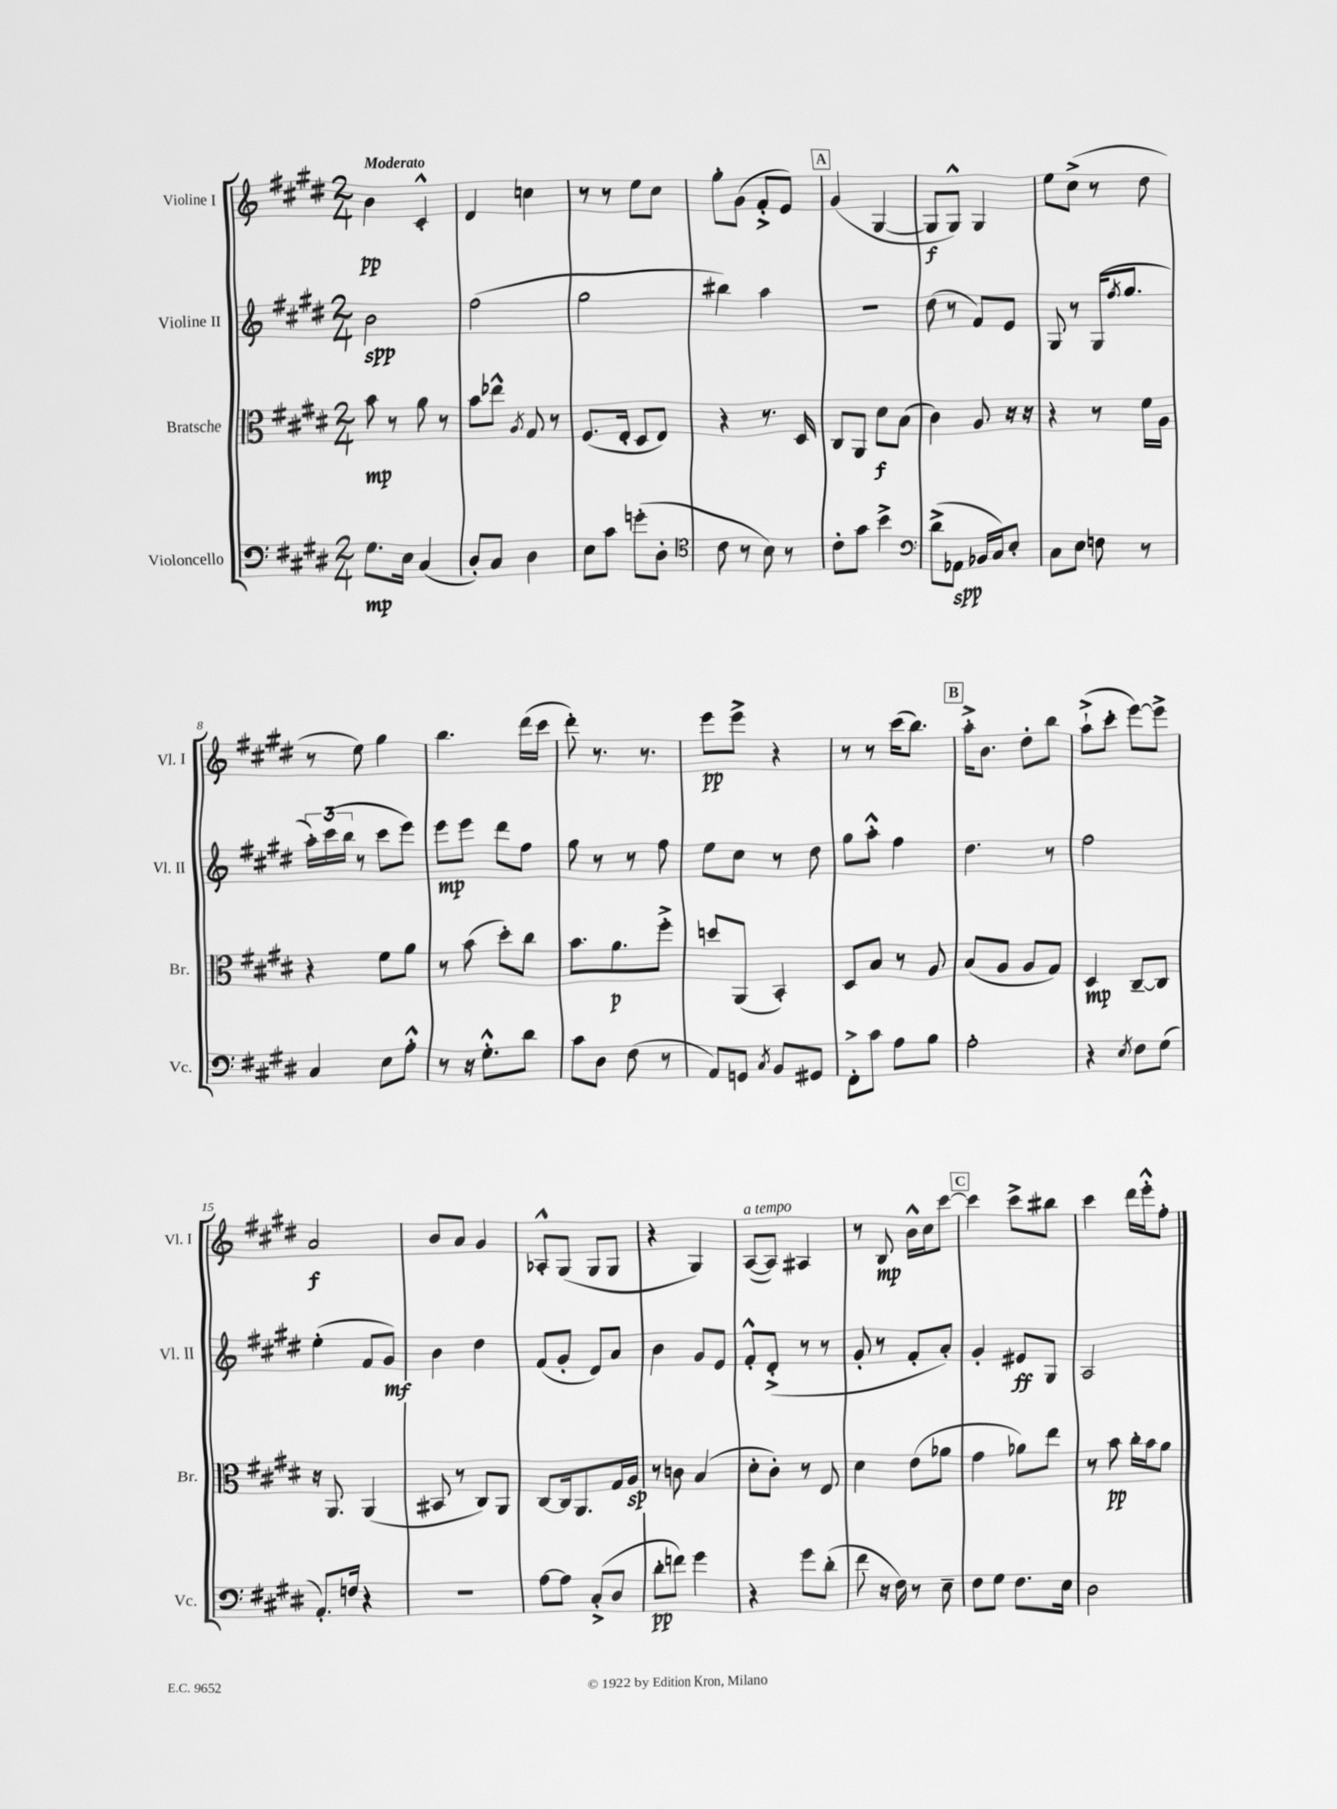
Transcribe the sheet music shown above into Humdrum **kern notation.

**kern	**kern	**kern	**kern
*staff4	*staff3	*staff2	*staff1
*clefF4	*clefC3	*clefG2	*clefG2
*k[f#c#g#d#]	*k[f#c#g#d#]	*k[f#c#g#d#]	*k[f#c#g#d#]
*M2/4	*M2/4	*M2/4	*M2/4
8.G#	8b	2b	4b
.	8r	.	.
16E	.	.	.
(4C#	8a	.	4c#'^^
.	8r	.	.
=	=	=	=
8D#')	8b	(2ff#	4d#
8C#	8ee-^^	.	.
.	8qA	.	.
4D#	8G#	.	4cc
.	8r	.	.
=	=	=	=
8E	(8.F#	2gg#	8r
8c#	.	.	8r
.	16E'	.	.
(8g'	8D#	.	8ee
8D#'	8E)	.	8cc#
=	=	=	=
*clefC4	*	*	*
8c#	4r	4bb#)	8gg#'
8r	.	.	(8g#
8B)	8.r	4aa	8f#'^
8r	.	.	8e)
.	16D#	.	.
=	=	=	=
8c#'	8C#	2r	(4g#
8g#	8AA	.	.
4b^	8d#	.	[4G#
.	(8B	.	.
=	=	=	=
*clefF4	*	*	*
(8d#^	4c#)	(8dd#	8G#]
8AA-	.	8r	8G#^^)
16BB-	8A	8f#)	4G#
16C#)	.	.	.
8E'	16r	8e	.
.	16r	.	.
=	=	=	=
8C#	4r	8G#	8ee
8E	.	8r	(8cc#^
8F	8r	(16G#	8r
.	.	8qff#	.
.	.	8.gg#	.
8r	16f#	.	8dd#
.	16A	.	.
=	=	=	=
4C#	4r	24aa')	8r
.	.	(24ccc#	.
.	.	24bb	.
.	.	8r	8ee)
8E	8f#	8ccc#	4gg#
8A'^^	8a	8eee)	.
=	=	=	=
8r	8r	8eee	4.bb
16r	(8b	8eee	.
8.G#'^^	.	.	.
.	8dd#')	8ddd#	.
8d#	8cc#	8ff#	(16ddd#
.	.	.	16ccc#
=	=	=	=
8c#	8.b	8gg#	8ddd#')
8D#	.	8r	8.r
.	8.a	.	.
(8F#	.	8r	.
.	.	.	8.r
8r	8ff#'^	8ff#	.
=	=	=	=
8AA)	8dd	8ee	8eee
8GG	(8AA	8cc#	8eee^
8qC#	.	.	.
8BB	4BB')	8r	4r
8GG#	.	8dd#	.
=	=	=	=
8FF#'^	8D#	8gg#	8r
8c#	8B	8aa'^^	8r
8A	8r	4ff#	(16ccc#
.	.	.	8.bb)
8B	8A	.	.
=	=	=	=
2A'	(8B	4.dd#	16aa'^
.	.	.	8.b
.	8A	.	.
.	8A	.	8dd#'
.	8G#)	8r	8bb
=	=	=	=
4r	4D#	2ff#	(8aa`^
.	.	.	8ccc#'
8qE	.	.	.
8F#	[8C#~	.	[8eee)
(8G#	8C#]	.	8eee^]
=	=	=	=
8.AA')	16r	(4ee'	2a
.	8.AA	.	.
16F	.	.	.
4r	(4AA	8f#	.
.	.	8g#)	.
=	=	=	=
2r	8BB#	4b	8b
.	8r	.	8a
.	8C#)	4dd#	4g#
.	8AA	.	.
=	=	=	=
[8A	[8C#	(8f#	8A-'^^
8A]	16C#]	8g#'	(8G#
.	8.AA	.	.
(8C#'^	.	8d#)	8G#
8D#	16G#	8a	8G#
.	16A	.	.
=	=	=	=
8d#'	8r	4b	4r
8f)	8c	.	.
4g#	(4B	8g#	4G#)
.	.	8e	.
=	=	=	=
4r	8d#'	8f#'^^	([8A
.	8c#')	(8d#'^	8A])
8g#	8r	8r	4A#
(8d#'	8E	8r	.
=	=	=	=
8f#	4d#	8g#'	8r
16r	.	8r	8B
16F#)	.	.	.
8r	(8e	8f#'	16b^^
.	.	.	16cc#
8E~	8a-	8a')	[8ccc#
=	=	=	=
8F#	4g#	4g#'	4ccc#]
8G#	.	.	.
8.F#	8a-)	8e#	8ccc#^
.	8ee	8G#	8bb#
16E	.	.	.
=	=	=	=
2D#	8r	2A	4ccc#
.	8b	.	.
.	16cc#'	.	16ddd#
.	16b	.	16eee'^^
.	8a	.	8ff#'
==	==	==	==
*-	*-	*-	*-
